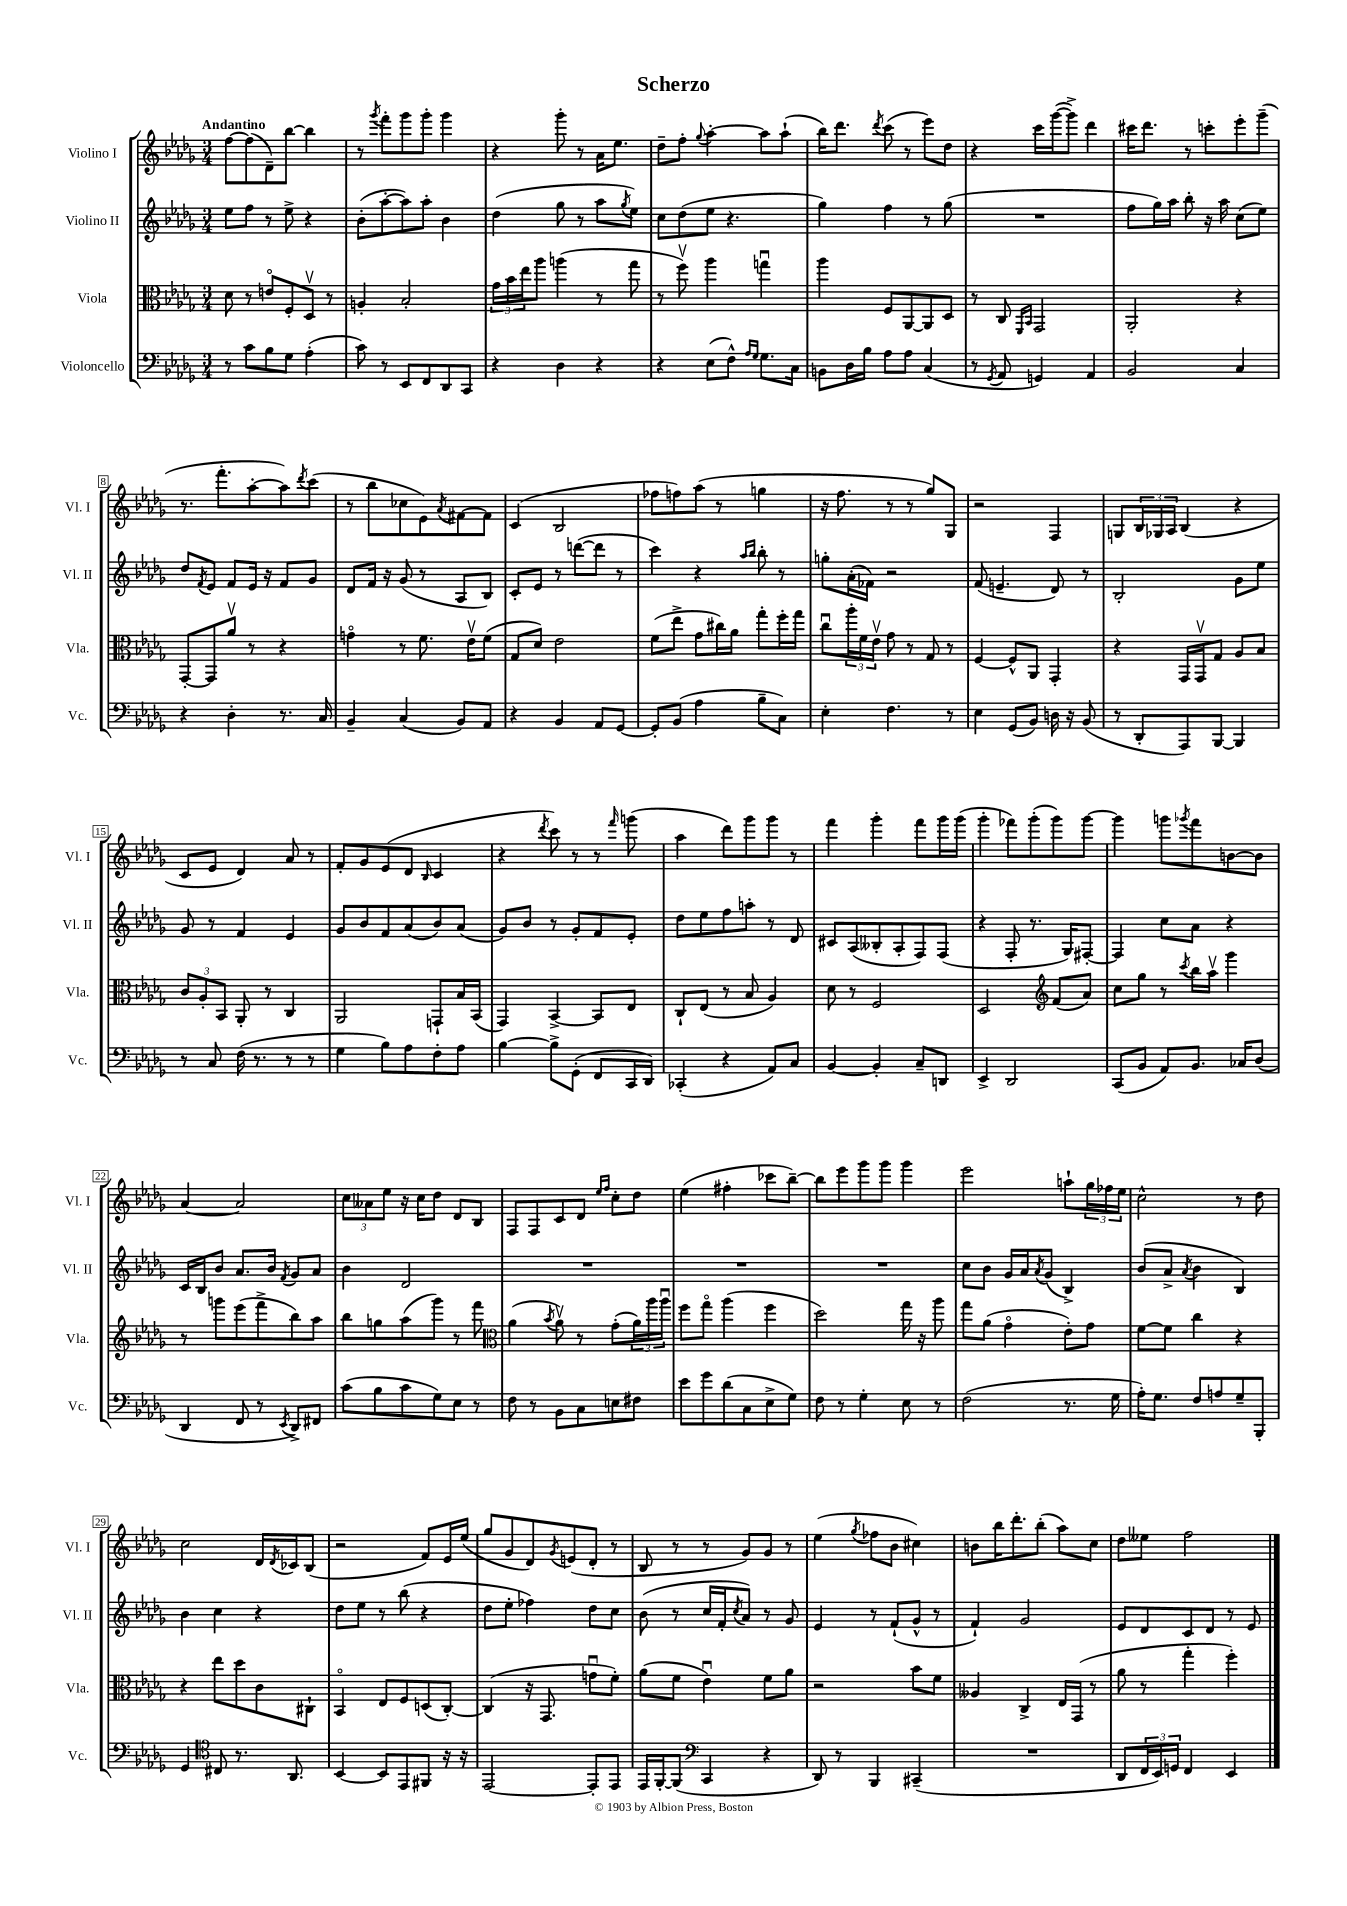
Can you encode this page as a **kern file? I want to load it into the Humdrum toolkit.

**kern	**kern	**kern	**kern
*part4	*part3	*part2	*part1
*staff4	*staff3	*staff2	*staff1
*I"Violoncello	*I"Viola	*I"Violino II	*I"Violino I
*I'Vc.	*I'Vla.	*I'Vl. II	*I'Vl. I
*clefF4	*clefC3	*clefG2	*clefG2
*k[b-e-a-d-g-]	*k[b-e-a-d-g-]	*k[b-e-a-d-g-]	*k[b-e-a-d-g-]
*M3/4	*M3/4	*M3/4	*M3/4
=1	=1	=1	=1
!	!	!	!LO:TX:a:B:t=Andantino
8r	8d-\	8ee-\L	[8ff\L
8c\L	8r	8ff\J	(8ff\]
8B-\	8en/L	8r	8d-~\)
8G-\J	8F'/	8ee-^\	[8bb-\J
(4A-'\	8D-v/J	4r	4bb-\]
.	8r	.	.
=2	=2	=2	=2
8c\)	4An'/	(8b-'\L	8r
.	.	.	8qggg-/
8r	.	[8aa-'\	8fff'\L
8EE-/L	2B-'/	8aa-\])	8ggg-\
8FF/	.	8aa-'\J	8ggg-'\J
8DD-/	.	4b-\	4ggg-\
8CC/J	.	.	.
=3	=3	=3	=3
4r	24g-\LL	(4dd-\	4r
.	24b-\	.	.
.	24ee-\J	.	.
.	8aa-\J	.	.
4D-\	(4aan\	8gg-\	8ggg-'\
.	.	8r	8r
4r	8r	8aa-\L	16a-\KL
.	.	.	8.ee-\J
.	.	8qgg-/	.
.	8gg-\	8ee-\J)	.
=4	=4	=4	=4
4r	8r	8cc\L	8dd-~\L
.	8ffv\)	(8dd-\	8ff'\J
.	.	.	8qqgg-/
(8E-\L	4aa-\	8ee-\J	[4aa-'\
8F^^\J)	.	4.r	.
16qqA-/LL	.	.	.
16qqG-/JJ	.	.	.
8.G-\L	4ggnu\	.	8aa-\L]
.	.	.	(8aa-`\J
16C\Jk	.	.	.
=5	=5	=5	=5
8BBn\L	4aa-\	4gg-\)	16bb-\KL)
.	.	.	8.ddd-\J
16D-\L	.	.	.
16B-\JJ	.	.	.
.	.	.	8qddd-/
8A-\L	8F/L	4ff\	(8ccc\
8A-\J	[8AA-/	.	8r
(4C/	8AA-/]	8r	8eee-\L)
.	8D-/J	(8gg-\	8dd-\J
=6	=6	=6	=6
8r	8r	2.r	4r
8qGG-/	.	.	.
8AA-/	8C/	.	.
.	16qqFF/LL	.	.
.	16qqBB-/JJ	.	.
4GGn/)	2GG-/	.	16ccc\LL
.	.	.	([16ggg-\J
.	.	.	8ggg-^\J])
4AA-/	.	.	4ddd-\
=7	=7	=7	=7
2BB-/	2AA-'/	8ff\L	16ccc#X\KL
.	.	.	8.ddd-\J
.	.	16gg-\L)	.
.	.	16aa-\JJ	.
.	.	8bb-'\	8r
.	.	16r	8cccn'\L
.	.	16aa-\	.
4C/	4r	(8cc\L	8eee-'\
.	.	8ee-\J)	(8ggg-~\J
!!LO:LB:g=z
=8	=8	=8	=8
4r	[8GG-'/L	8dd-/L	8.r
.	.	8qf/	.
.	8GG-/]	8e-/J	.
.	.	.	8.fff'\L
4D-'\	8a-v/J	8f/L	.
.	8r	16e-/Jk	[8aa-'\
.	.	16r	.
8.r	4r	8f/L	8aa-\])
.	.	.	8qddd-/
.	.	8g-/J	(8ccc\J
16C/	.	.	.
=9	=9	=9	=9
4BB-~/	4gn\	8d-/L	8r
.	.	16f/Jk	8bb-\L
.	.	16r	.
(4C/	8r	(8g-/	8cc-X\
.	8.f\	8r	8e-\)
.	.	.	8qa-/
8BB-/L)	.	8A-/L	[8f#X\
.	16e-v\KL	.	.
8AA-/J	(8f\J	8B-/J)	8f#\J]
=10	=10	=10	=10
4r	8G-/L	8c'/L	(4c/
.	8d-/J)	8e-/J	.
4BB-/	2e-\	8r	2B-/
.	.	([8dddn\L	.
8AA-/L	.	8ddd\J]	.
[8GG-/J	.	8r	.
=11	=11	=11	=11
8GG-'/L]	(8f\L	4ccc\)	8ff-X\L
(8BB-/J	8ee-^\J	.	8ffn\)
4A-\	8g-\L	4r	(8aa-\J
.	16cc#X\L)	.	8r
.	16a-\JJ	.	.
.	.	16qqaa-/LL	.
.	.	16qqbb-/JJ	.
8B-~\L	8gg-'\L	8bb-'\	4ggn\
8C\J)	16ff'\L	8r	.
.	16gg-\JJ	.	.
=12	=12	=12	=12
4E-'\	8ccu\L	8ggn'\L	16r
.	.	.	8.ff\
.	24aa-'\L	(16a-'\L	.
.	24f\	.	.
.	.	16f-X\JJ)	.
.	24e-v\JJ	.	.
4.F\	8g-\	2r	8r
.	8r	.	8r
.	8G-/	.	8gg-/L)
8r	8r	.	8G-/J
=13	=13	=13	=13
4E-\	[4F/	(8f/	2r
.	.	4.en~/	.
(8GG-/L	8F^^/L]	.	.
8BB-/J)	8AA-/J	.	.
16Dn\	4GG-'/	8d-/)	4F/
16r	.	.	.
(8BB-/	.	8r	.
=14	=14	=14	=14
8r	4r	2B-'/	8Gn/L
8DD-'/L	.	.	24B-/L
.	.	.	24G-X/
.	.	.	24A-/JJ
8AAA-/)	16GG-/LL	.	(4B-/
.	16GG-v/J	.	.
[8BBB-/J	8G-/J	.	.
4BBB-/]	8A-/L	8g-\L	4r
.	8B-/J	8ee-\J	.
!!LO:LB:g=z
=15	=15	=15	=15
8r	12c/L	8g-/	8c/L
.	12A-'/	.	.
8C/	.	8r	8e-/J
.	12BB-/J	.	.
(16F\	8AA-'/	4f/	4d-/)
8.r	.	.	.
.	8r	.	.
8r	4C/	4e-/	8a-/
8r	.	.	8r
=16	=16	=16	=16
4G-\	2AA-/	8g-/L	8f'/L
.	.	8b-/	8g-/
8B-\L)	.	8f/	(8e-/
8A-\	.	(8a-/	8d-/J
.	.	.	16qqB-/
8F'\	8GGn`/L	8b-/)	4c/
8A-\J	16B-/L	(8a-/J	.
.	(16BB-/JJ	.	.
=17	=17	=17	=17
[4B-\	4GG-/)	8g-/L)	4r
.	.	8b-/J	.
.	.	.	8qddd-/
8B-^\L]	[4BB-^/	8r	8ccc\)
(8GG-'\J	.	8g-'/L	8r
8FF/L	8BB-/L]	8f/	8r
.	.	.	16qqfff/
16CC/L	8E-/J	8e-'/J	(8gggn\
16DD-/JJ)	.	.	.
=18	=18	=18	=18
(4CC-X'/	8C`/L	8dd-\L	4aa-\
.	(8E-/J	8ee-\	.
4r	8r	8ff\	8ddd-\L)
.	8B-/	8aan'\J	8ggg-\
8AA-/L)	4A-/)	8r	8ggg-\J
8C/J	.	8d-/	8r
=19	=19	=19	=19
[4BB-/	8d-\	8c#X/L	4fff\
.	8r	(8A-/	.
4BB-'/]	2F/	8B--X'/	4ggg-'\
.	.	8A-'/	.
8C~/L	.	8F/)	8fff\L
8DDn/J	.	(8F/J	16ggg-\L
.	.	.	(16ggg-\JJ
=20	=20	=20	=20
4EE-^/	2D-/	4r	4ggg-'\
2DD-/	.	8F'/	8fff-X\L)
.	.	8.r	(8ggg-'\
*	*clefG2	*	*
.	(8f/L	.	8ggg-\)
.	.	16G-/KL)	.
.	8a-/J)	[8F#X'/J	[8ggg-\J
=21	=21	=21	=21
(8CC/L	8cc\L	4F#/]	4ggg-\]
8BB-/J	8gg-\J	.	.
8AA-/L)	8r	8cc\L	8gggn\L
.	8qccc/	.	8qggg-X/
8.BB-/J	16bb-\LL	8a-\J	8fff\
.	16aa-v\JJ	.	.
.	4ggg-\	4r	[8bn\
16C-X/KL	.	.	.
(8D-/J	.	.	8b\J]
!!LO:LB:g=z
=22	=22	=22	=22
4DD-/	8r	16c/LL	[4a-/
.	.	16B-/J	.
.	8gggn\L	8b-/J	.
8FF/	(8eee-\	8.a-/L	2a-/]
8r	8fff^\	.	.
.	.	16b-/Jk	.
8qEE-/	.	8qf/	.
8DD-^/L)	8bb-\)	8g-/L	.
8FF#X/J	8aa-\J	8a-/J	.
=23	=23	=23	=23
(8c\L	8bb-\L	4b-\	12cc\L
.	.	.	12a--X\
8B-\	8ggn\	.	.
.	.	.	12ee-\J
8c\	(8aa-\	2d-/	16r
.	.	.	16cc\KL
8G-\)	8ggg-\J)	.	8dd-\J
8E-\J	8r	.	8d-/L
8r	8fff\	.	8B-/J
=24	=24	=24	=24
*	*clefC3	*	*
8F\	(4a-\	2.r	8F/L
8r	.	.	8F/
.	8qb-/	.	.
8BB-\L	8a-v\)	.	8c/
8C\	8r	.	8d-/J
.	.	.	16qqee-/LL
.	.	.	16qqff/JJ
8En\	(8g-'\L	.	8cc'\L
8F#X\J	24a-\L)	.	8dd-\J
.	24aa-\	.	.
.	24aa-u\JJ	.	.
=25	=25	=25	=25
8e-\L	8ff\L	2.r	(4ee-\
8g-\	8gg-\J	.	.
(8d-\	(4aa-\	.	4ff#X'\
8C\	.	.	.
8E-^\	4ff\	.	8ccc-X\L
8G-\J)	.	.	[8bb-~\J)
=26	=26	=26	=26
8F\	2dd-\)	2.r	8bb-\L]
8r	.	.	8eee-\
4G-'\	.	.	8ggg-\
.	.	.	8ggg-\J
8E-\	16gg-\	.	4ggg-\
.	16r	.	.
8r	8aa-\	.	.
=27	=27	=27	=27
(2F\	8gg-\L	8cc\L	2eee-\
.	(8a-\J	8b-\J	.
.	4g-\	16g-/LL	.
.	.	16a-/J	.
.	.	8qa-/	.
.	.	(8g-/J	.
8.r	8e-'\L)	4B-^/)	8aan`\L
.	8g-\J	.	24gg-\L
.	.	.	24ff-X\
16G-\	.	.	.
.	.	.	24ee-\JJ
=28	=28	=28	=28
16A-'\KL)	[8f\L	(8b-/L	2cc^^\
8.G-\J	.	.	.
.	8f\J]	8a-^/J	.
.	.	8qa-/	.
8F/L	4cc\	4b-\	.
8An/	.	.	.
8G-~/	4r	4B-/)	8r
8BBB-'/J	.	.	8dd-\
!!LO:LB:g=z
=29	=29	=29	=29
4GG-/	4r	4b-\	2cc\
*clefC4	*	*	*
8C#X/	8ee-\L	4cc\	.
8.r	8dd-\	.	.
.	8c\	4r	16d-/LL
.	.	.	8qd-/
8.AA-/	.	.	16c-X/J
.	8C#X`\J	.	(8B-/J
=30	=30	=30	=30
[4BB-/	4BB-/	8dd-\L	2r
.	.	8ee-\J	.
8BB-/L]	8E-/L	8r	.
8EE-/	8F/	(8bb-\	.
8FF#X/J	(8Dn/	4r	8f/L)
16r	[8C'/J)	.	16e-/L
16r	.	.	(16ee-/JJ
=31	=31	=31	=31
[2EE-/	(4C/]	8dd-\L	8gg-/L
.	.	8ee-'\J	8g-/
.	16r	4ff-X\)	8d-/)
.	8.GG-/	.	.
.	.	.	8qg-/
.	.	.	(8en/
8EE-'/L]	8gnu\L	8dd-\L	8d-'/J
8EE-/J	8f'\J)	8cc\J	8r
=32	=32	=32	=32
16EE-/LL	(8a-\L	(8b-\	8B-/
[16FF'/J	.	.	.
(8FF/J]	8f\J	8r	8r
*clefF4	*	*	*
4CC/	4e-u\)	16cc/LL	8r
.	.	16f'/J	.
.	.	8qcc/	.
.	.	8a-/J)	8g-/L)
4r	8f\L	8r	8g-/J
.	8a-\J	8g-/	8r
=33	=33	=33	=33
8DD-/)	2r	4e-/	(4ee-\
8r	.	.	.
.	.	.	8qgg-/
4BBB-/	.	8r	8ff-X\L
.	.	(8f`/L	8b-\J
(4CC#X~/	8b-\L	8g-^^/J	4cc#X\)
.	8f\J	8r	.
=34	=34	=34	=34
2.r	4A--X/	4f`/)	8bn\L
.	.	.	16bb-\K
.	.	.	8.ddd-'\
.	4C^/	2g-/	.
.	.	.	(8bb-'\J
.	16E-/LL	.	8aa-\L)
.	(16GG-/JJ	.	.
.	8r	.	8cc\J
=35	=35	=35	=35
8DD-/L	8a-\	8e-/L	8dd-\L
24FF/L	8r	8d-/	8ee--X\J
24EE-/)	.	.	.
24GGn/JJ	.	.	.
4FF/	4gg-'\	8c/	2ff\
.	.	8d-/J	.
4EE-/	4ff'\)	8r	.
.	.	8e-/	.
==	==	==	==
*-	*-	*-	*-
